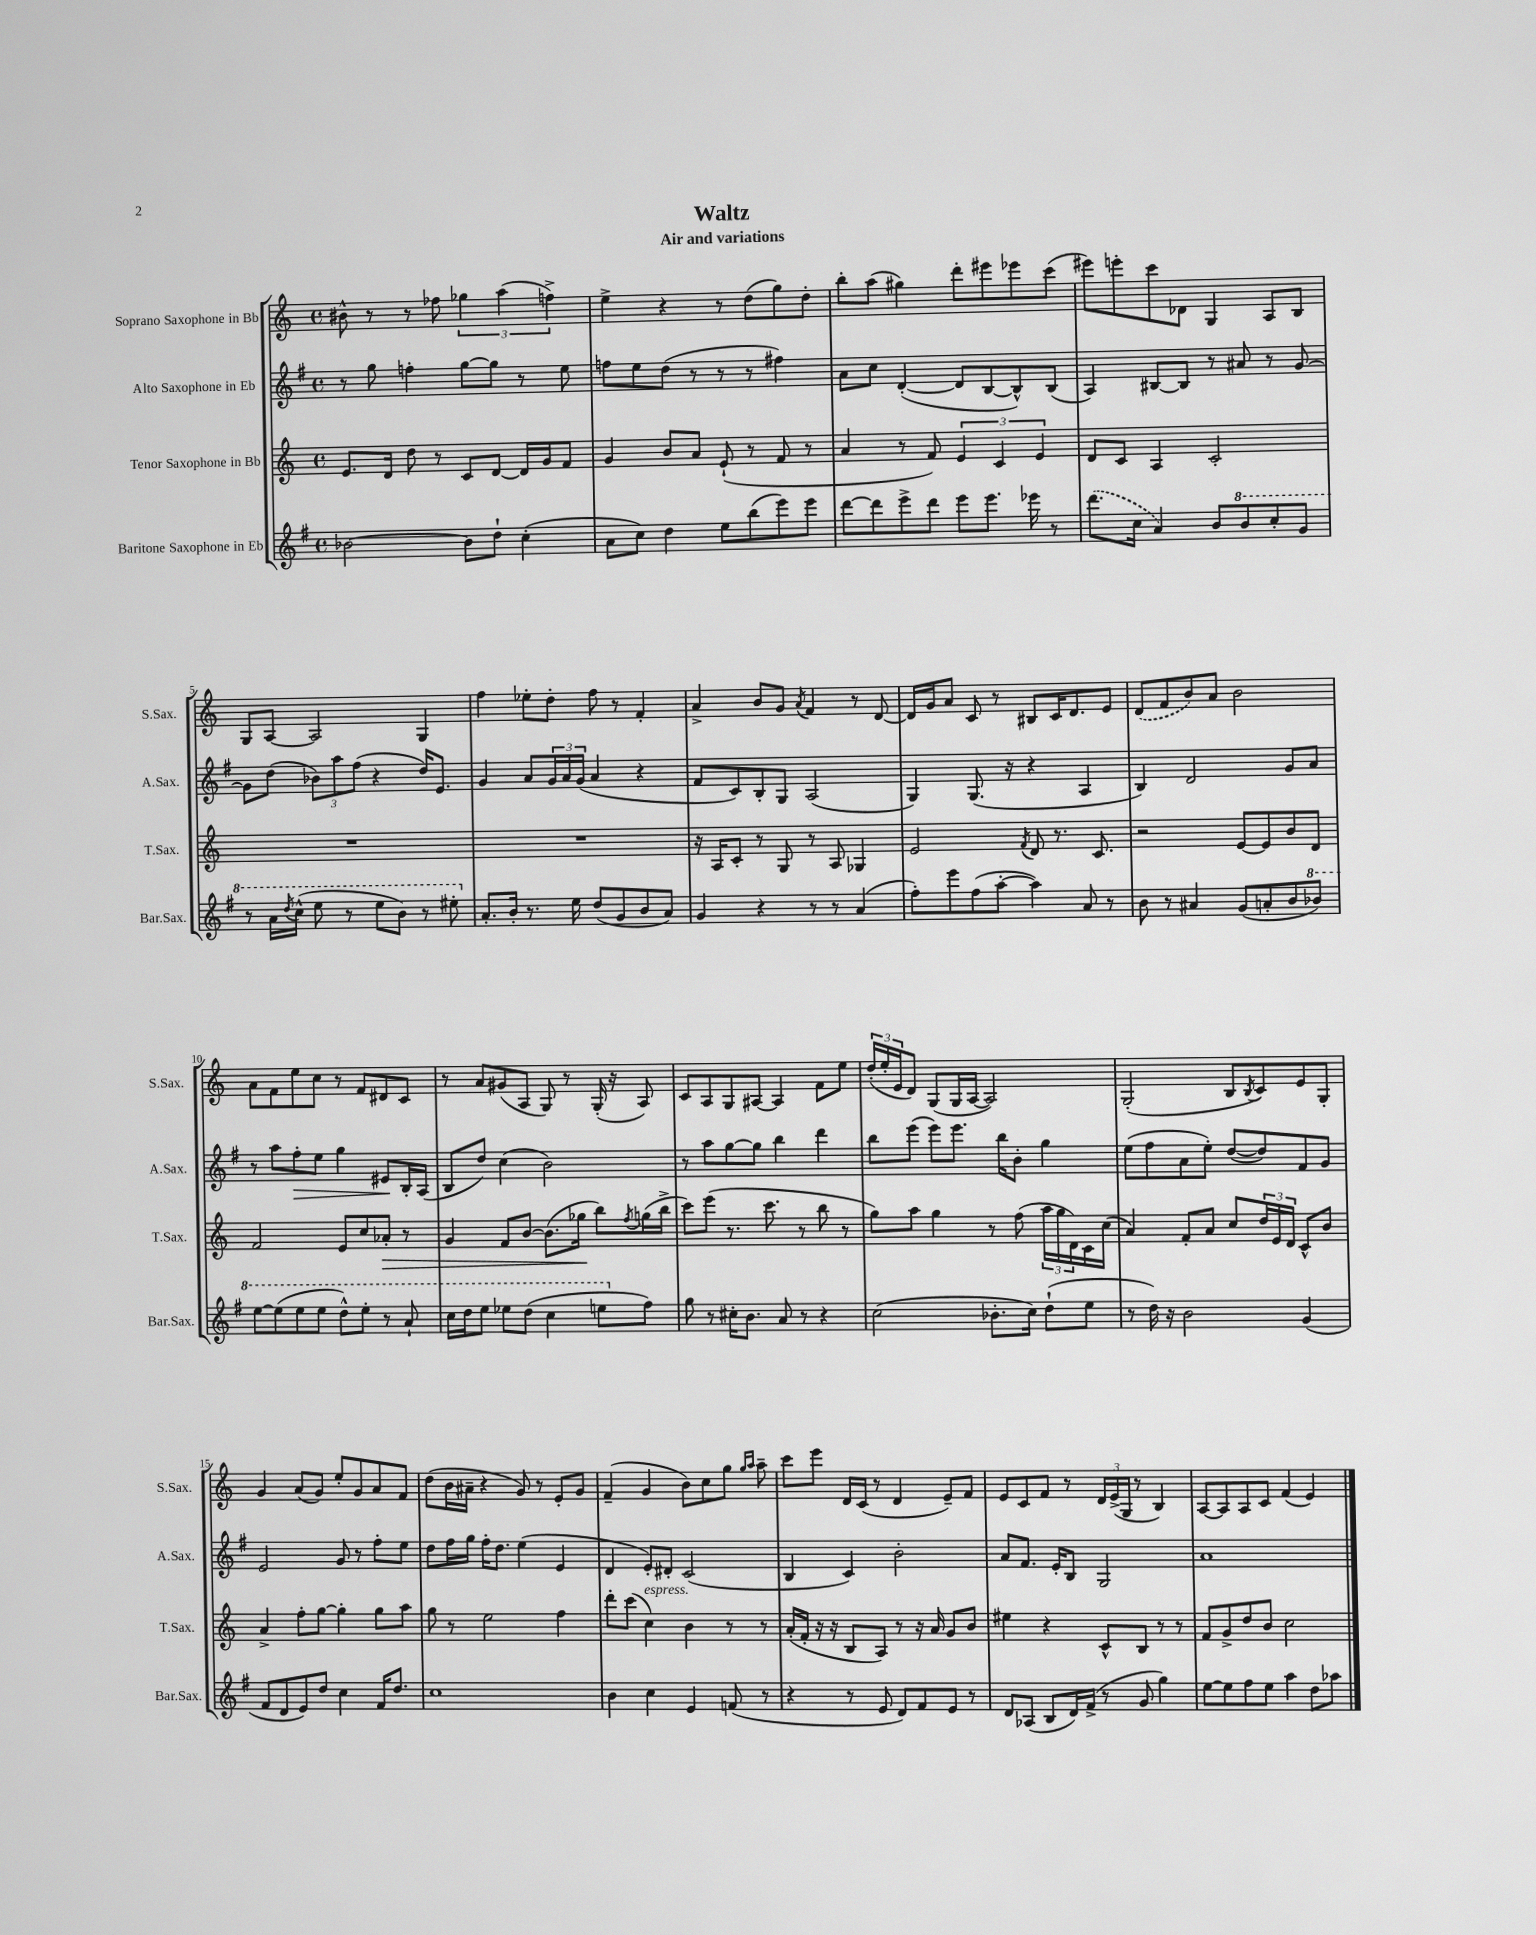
\header { title = "Waltz" subtitle = "Air and variations" }
<<
\new StaffGroup <<
\new Staff = "s0" \with { instrumentName = "Soprano Saxophone in Bb" shortInstrumentName = "S.Sax." } {
    \clef treble \key c \major \defaultTimeSignature \time 4/4
    bis'8-^ r8 r8 fes''8 \tuplet 3/2 { ges''4 a''4( f''4->) } |
    e''4-> r4 r8 d''8( g''8) d''8-. |
    b''8-. a''8( gis''4) d'''8-. eis'''8 ees'''8 c'''8( |
    eis'''8) e'''8-. c'''8 des'8 g4 a8 b8 |
    g8 a8~ a2 g4 |
    f''4 ees''8-. d''8-. f''8 r8 f'4-. |
    a'4-> b'8 g'8 \acciaccatura { a'8 } f'4 r8 d'8~ |
    d'16 g'16 a'8 c'8 r8 bis8 c'16 d'8. e'8 |
    \once \slurDashed d'8( f'8 b'8) a'8 b'2 |
    a'8 f'8 e''8 c''8 r8 f'8 dis'8 c'8 |
    r8 a'8 gis'8( a8 g8) r8 g16-.( r16 a8) |
    c'8 a8 g8 ais8~ ais4 f'8 e''8 |
    \tuplet 3/2 { d''16-.( e''16-. e'16 } d'8) g8( g16 a16~ a2) |
    g2-.( b8 \acciaccatura { b8 } c'8) e'8 g8-. |
    g'4 a'8( g'8) e''8-. g'8 a'8 f'8 |
    d''8( b'16 ais'16-- r4 g'8) r8 e'8-. g'8 |
    f'4--( g'4 b'8) c''8 g''8 \grace { g''16 a''16 } a''8-- |
    c'''8 e'''8 d'16 c'16( r8 d'4 e'8--) f'8 |
    e'8 c'8 f'8 r8 \tuplet 3/2 { d'16 e'16->( g16 } r8 b4) |
    a8~ a8 a8 c'8 f'4( e'4) \bar "|." |
}
\new Staff = "s1" \with { instrumentName = "Alto Saxophone in Eb" shortInstrumentName = "A.Sax." } {
    \clef treble \key g \major \defaultTimeSignature \time 4/4
    r8 g''8 f''4-. g''8~ g''8 r8 e''8 |
    f''8 e''8 d''8( r8 r8 r8 fis''4) |
    a'8 c''8 d'4~-.( d'8 b8~ b8-^) b8( |
    a4) bis8~ bis8 r8 ais'8 r8 g'8~ |
    g'8 d''8( \tuplet 3/2 { bes'8) a''8 fis''8( } r4 d''16) e'8. |
    g'4 a'8 \tuplet 3/2 { g'16 a'16 g'16( } a'4 r4 |
    fis'8 c'8) b8-. g8 a2( |
    g4) g8.( r16 r4 a4 |
    b4) d'2 g'8 a'8 |
    r8 a''8 fis''8-.\> e''8 g''4 eis'8\! b16-. a16( |
    b8 d''8) c''4( b'2) |
    r8 a''8 g''8~ g''8 b''4 d'''4 |
    b''8 e'''8( e'''8) e'''8. b''16 b'8-. g''4 |
    e''8( fis''8 a'8 e''8-.) d''8~( d''8) fis'8 g'8 |
    e'2 g'8 r8 fis''8-. e''8 |
    d''8 fis''16 g''16 fis''16-. d''8. e''4( e'4 |
    d'4 e'8-.) dis'8-. c'2( |
    b4 c'4) b'2-. |
    a'8 fis'8. e'16-. b8 g2 |
    a'1 \bar "|." |
}
\new Staff = "s2" \with { instrumentName = "Tenor Saxophone in Bb" shortInstrumentName = "T.Sax." } {
    \clef treble \key c \major \defaultTimeSignature \time 4/4
    e'8. d'16 d''8 r8 c'8 d'8~ d'16 g'16 f'8 |
    g'4 b'8 a'8 e'8-!( r8 f'8 r8 |
    a'4 r8 f'8) \tuplet 3/2 { e'4 c'4 e'4 } |
    d'8 c'8 a4 c'2-. |
    R1 |
    R1 |
    r16 a16 c'8-. r8 g8 r8 a8 ges4 |
    e'2 \acciaccatura { f'8 } d'8 r8. c'8. |
    r2 e'8~ e'8 b'8 d'8 |
    f'2 e'8 c''8 aes'8-.\> r8 |
    g'4 f'8 b'8~ b'8.( ges''16\! b''8) \acciaccatura { f''8 } g''16( b''16-> |
    c'''8) e'''8( r8. c'''8. r8 b''8 r8 |
    g''8) a''8 g''4 r8 f''8( \tuplet 3/2 { a''16 g''16 d'16) } c'16 c''16( |
    a'4) f'8-. a'8 c''8 \tuplet 3/2 { d''16 e'16 d'16 } c'8-^ b'8 |
    a'4-> f''8-. g''8~ g''4-. g''8 a''8 |
    g''8 r8 e''2 f''4 |
    d'''8-. c'''8( c''4^\markup { \italic "espress." }) b'4 r8 r8 |
    a'16-.( f'16-. r16 r16 b8 a8) r8 r16 a'16 g'8 b'8 |
    eis''4 r4 c'8-^ b8 r8 r8 |
    f'8 g'8-> d''8 b'8 c''2 \bar "|." |
}
\new Staff = "s3" \with { instrumentName = "Baritone Saxophone in Eb" shortInstrumentName = "Bar.Sax." } {
    \clef treble \key g \major \defaultTimeSignature \time 4/4
    bes'2~ bes'8 d''8-! c''4-.( |
    a'8 c''8) d''4 e''8 b''8( e'''8) e'''8 |
    d'''8~ d'''8 e'''8-> d'''8 e'''8 e'''8. ees'''16 r8 |
    \once \slurDashed d'''8.( c''16 a'4) b'8 \ottava #1 b''8 c'''8-. g''8 |
    r8 a''16 \acciaccatura { d'''8 } c'''16-^( e'''8 r8 e'''8 b''8) r8 eis'''8-. \ottava #0 |
    a'8.-. b'16-. r8. e''16 d''8( g'8 b'8 a'8) |
    g'4 r4 r8 r8 a'4( |
    fis''8-.) e'''8 fis''8( a''8~-. a''4) a'8 r8 |
    b'8 r8 ais'4 g'8( a'8-. b'8 \ottava #1 bes''8) |
    e'''8~ e'''8( e'''8 e'''8 d'''8-^) e'''8-. r8 a''8-! |
    c'''16 d'''16 e'''8 ees'''8 d'''8( c'''4 e'''8 \ottava #0 fis''8) |
    g''8 r8 cis''16-. b'8. a'8 r8 r4 |
    c''2( bes'8.-. c''16) d''8-!( e''8 |
    r8 d''16) r16 b'2 g'4( |
    fis'8 d'8 e'8) d''8 c''4 fis'16 d''8. |
    c''1 |
    b'4 c''4 e'4 f'8( r8 |
    r4 r8 e'8 d'8) fis'8 e'8 r8 |
    d'8 aes8( b8 d'16) fis'16->( r8 g'8 g''4) |
    e''8~ e''8 fis''8 e''8 a''4 d''8 aes''8 \bar "|." |
}
>>
>>
